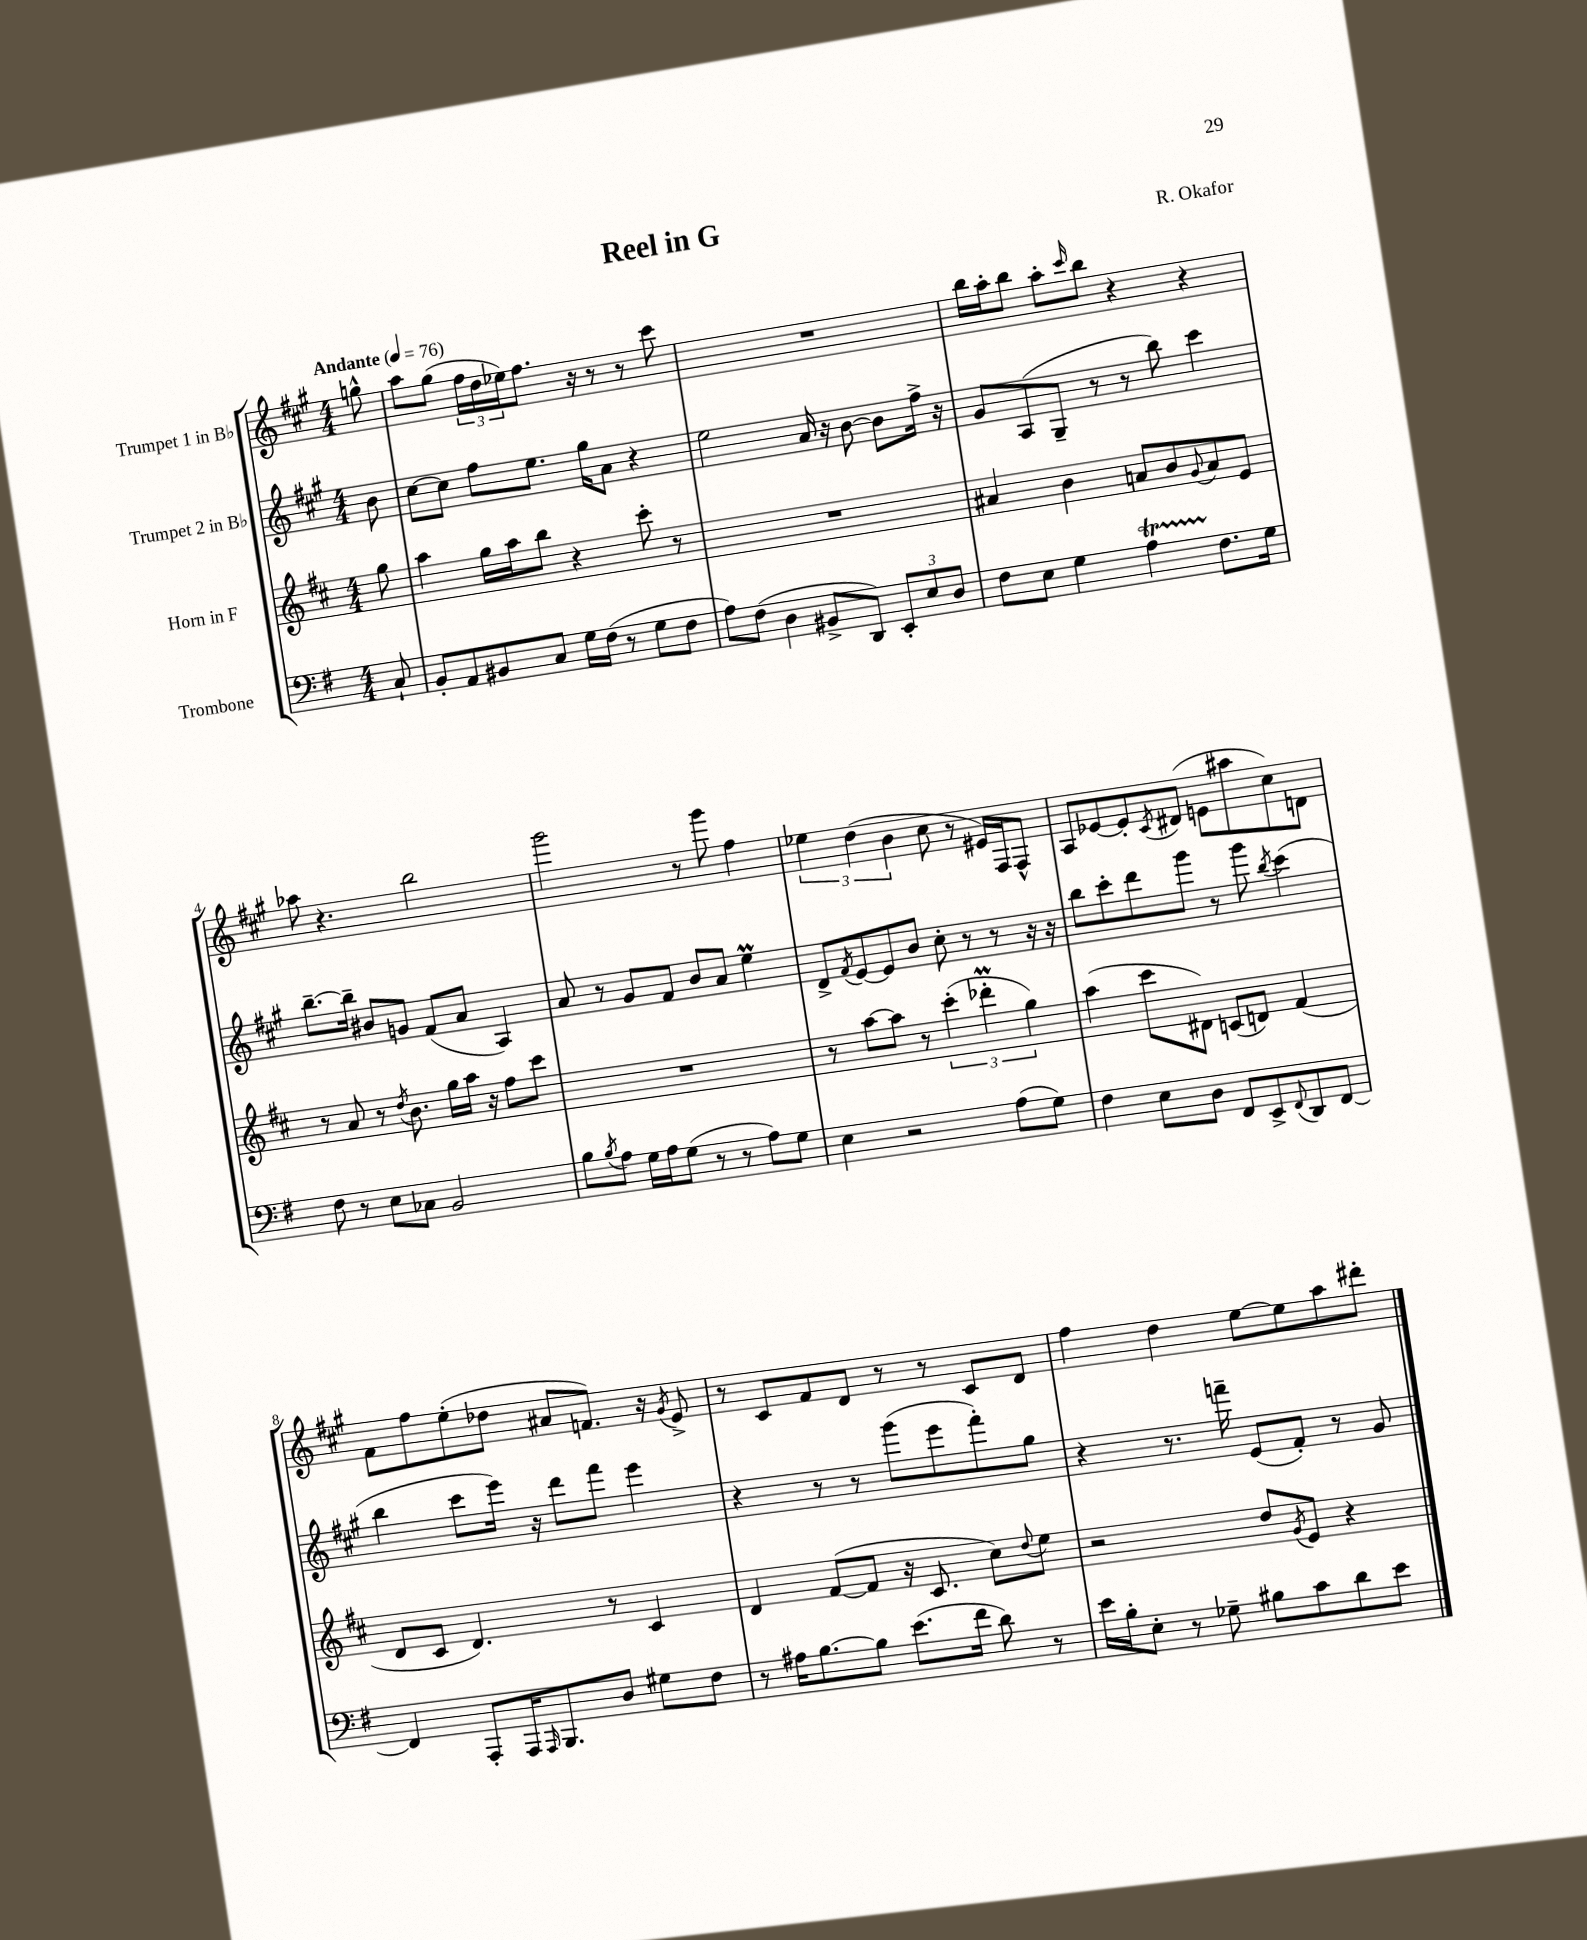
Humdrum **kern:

**kern	**kern	**kern	**kern
*part4	*part3	*part2	*part1
*staff4	*staff3	*staff2	*staff1
*I"Trombone	*I"Horn in F	*I"Trumpet 2 in B♭	*I"Trumpet 1 in B♭
*clefF4	*clefG2	*clefG2	*clefG2
*k[f#]	*k[f#c#]	*k[f#c#g#]	*k[f#c#g#]
*M4/4	*M4/4	*M4/4	*M4/4
*MM76	*MM76	*MM76	*MM76
=	=	=	=
!	!	!	!LO:TX:a:B:t=Andante
8C`/	8gg\	8b\	8ggn^^\
=1	=1	=1	=1
8BB'/L	4aa\	[8cc#\L	8aa\L
8AA/	.	8cc#\J]	(8gg#\J
8BB#X/	16gg\LL	8ff#\L	24ff#\LL
.	.	.	24dd\
.	16aa\J	.	.
.	.	.	24ee-X\J)
8C/J	8bb\J	8.ee\J	8.ff#\J
16G\LL	4r	.	.
(16F#\JJ	.	16gg#\KL	16r
8r	.	8a\J	8r
8G\L	8ccc#'\	4r	8r
8F#\J	8r	.	8ccc#\
=2	=2	=2	=2
8A\L)	1r	2ee\	1r
(8F#\J	.	.	.
4D\	.	.	.
8BB#X^/L	.	16a/	.
.	.	16r	.
8DD/J)	.	[8b\	.
12EE'/L	.	8b\L]	.
12E/	.	.	.
.	.	16ff#^\Jk	.
12D/J	.	.	.
.	.	16r	.
=3	=3	=3	=3
8F#\L	4a#X/	8g#/L	16bb\LL
.	.	.	16aa'\J
8E\J	.	(8A/	8bb\J
4G\	4b\	8G#~/J	8aa'\L
.	.	.	16qqccc#/
.	.	8r	8bb\J
4AT\	8an/L	8r	4r
.	8b/	8bb\)	.
.	8qqg/	.	.
8.F#\L	8a/	4ccc#\	4r
.	8e/J	.	.
16G\Jk	.	.	.
!!LO:LB:g=z
=4	=4	=4	=4
8F#\	8r	[8.bb~\L	8aa-X\
8r	8a/	.	4.r
.	.	16bb~\Jk]	.
8E\L	8r	8b#X/L	.
.	8qdd/	.	.
8C-X\J	8.b\	8gn/J	.
2BB/	.	(8f#/L	2bb\
.	16gg\LL	.	.
.	16aa\JJ	8a/J	.
.	16r	.	.
.	8ff#\L	4A/)	.
.	8ccc#\J	.	.
=5	=5	=5	=5
8B\L	1r	8a/	2ggg#\
8qB/	.	.	.
8A\J	.	8r	.
16G\LL	.	8g#/L	.
16A\J	.	.	.
(8G\J	.	8f#/J	.
8r	.	8b/L	8r
8r	.	8a/J	8ggg#\
8A\L)	.	4eeM\	4ff#\
8G\J	.	.	.
=6	=6	=6	=6
4E\	8r	8d^/L	6ee-X\
.	.	8qf#/	.
.	[8aa\L	[8e/	.
.	.	.	(6dd\
2r	8aa\J]	8e/]	.
.	.	.	6b\
.	8r	8b/J	.
.	(6ccc#'\	8cc#'\	8cc#\
.	.	8r	8r
.	6ddd-XM'\	.	.
(8A\L	.	8r	16e#X/LL)
.	.	.	16F#/J
.	6gg\)	.	.
8G\J)	.	16r	8F#^^/J
.	.	16r	.
=7	=7	=7	=7
4F#\	(4aa\	8bb\L	8A/L
.	.	8ccc#'\	[8e-X/
8E\L	8ccc#\L	8ddd\	8e-'/]
.	.	.	8qc#/
8D\J	8d#X\J)	8ggg#\J	(8d#X/J
8FF#/L	(8cn/L	8r	8en\L
8EE^/	8dn/J)	8ggg#\	8aa#X\
8qqFF#/	.	8qbb/	.
8DD/	(4f#/	(4ccc#\	8cc#\)
[8FF#/J	.	.	8dn\J
!!LO:LB:g=z
=8	=8	=8	=8
4FF#/]	8d/L	4bb\	8f#\L
.	8c#/J	.	8ff#\
8AAA'/L	4.d/)	8ccc#\L	(8ee'\
16AAA/K	.	16eee\Jk)	8dd-X\J
16qqAAA/	.	.	.
8.BBB/	.	16r	.
.	.	8ddd\L	8a#X/L
8D/J	8r	8fff#\J	8.fn/J)
8G#X\L	4c#/	4eee\	.
.	.	.	16r
.	.	.	8qg#/
8F#\J	.	.	8e^/
=9	=9	=9	=9
8r	4d/	4r	8r
16A#X\KL	.	.	8c#/L
[8.B\	.	.	.
.	([8f#/L	8r	8f#/
8B\J]	8f#/J]	8r	8d/J
(8.e\L	16r	(8ggg#\L	8r
.	8.c#/	.	.
.	.	8eee\	8r
16f#\Jk	.	.	.
8d\)	8cc#\L)	8fff#'\)	8c#/L
.	8qqdd/	.	.
8r	8ee\J	8gg#\J	8d/J
=10	=10	=10	=10
16e\LL	2r	4r	4ff#\
16B'\J	.	.	.
8E'\J	.	.	.
8r	.	8.r	4dd\
8G-X~\	.	.	.
.	.	16fffn~\	.
8B#X\L	8dd/L	(8e/L	[8ee\L
.	8qg/	.	.
8c\	8e/J	8f#'/J)	8ee\]
8d\	4r	8r	8aa\
8e\J	.	8g#/	8ddd#X'\J
==	==	==	==
*-	*-	*-	*-
